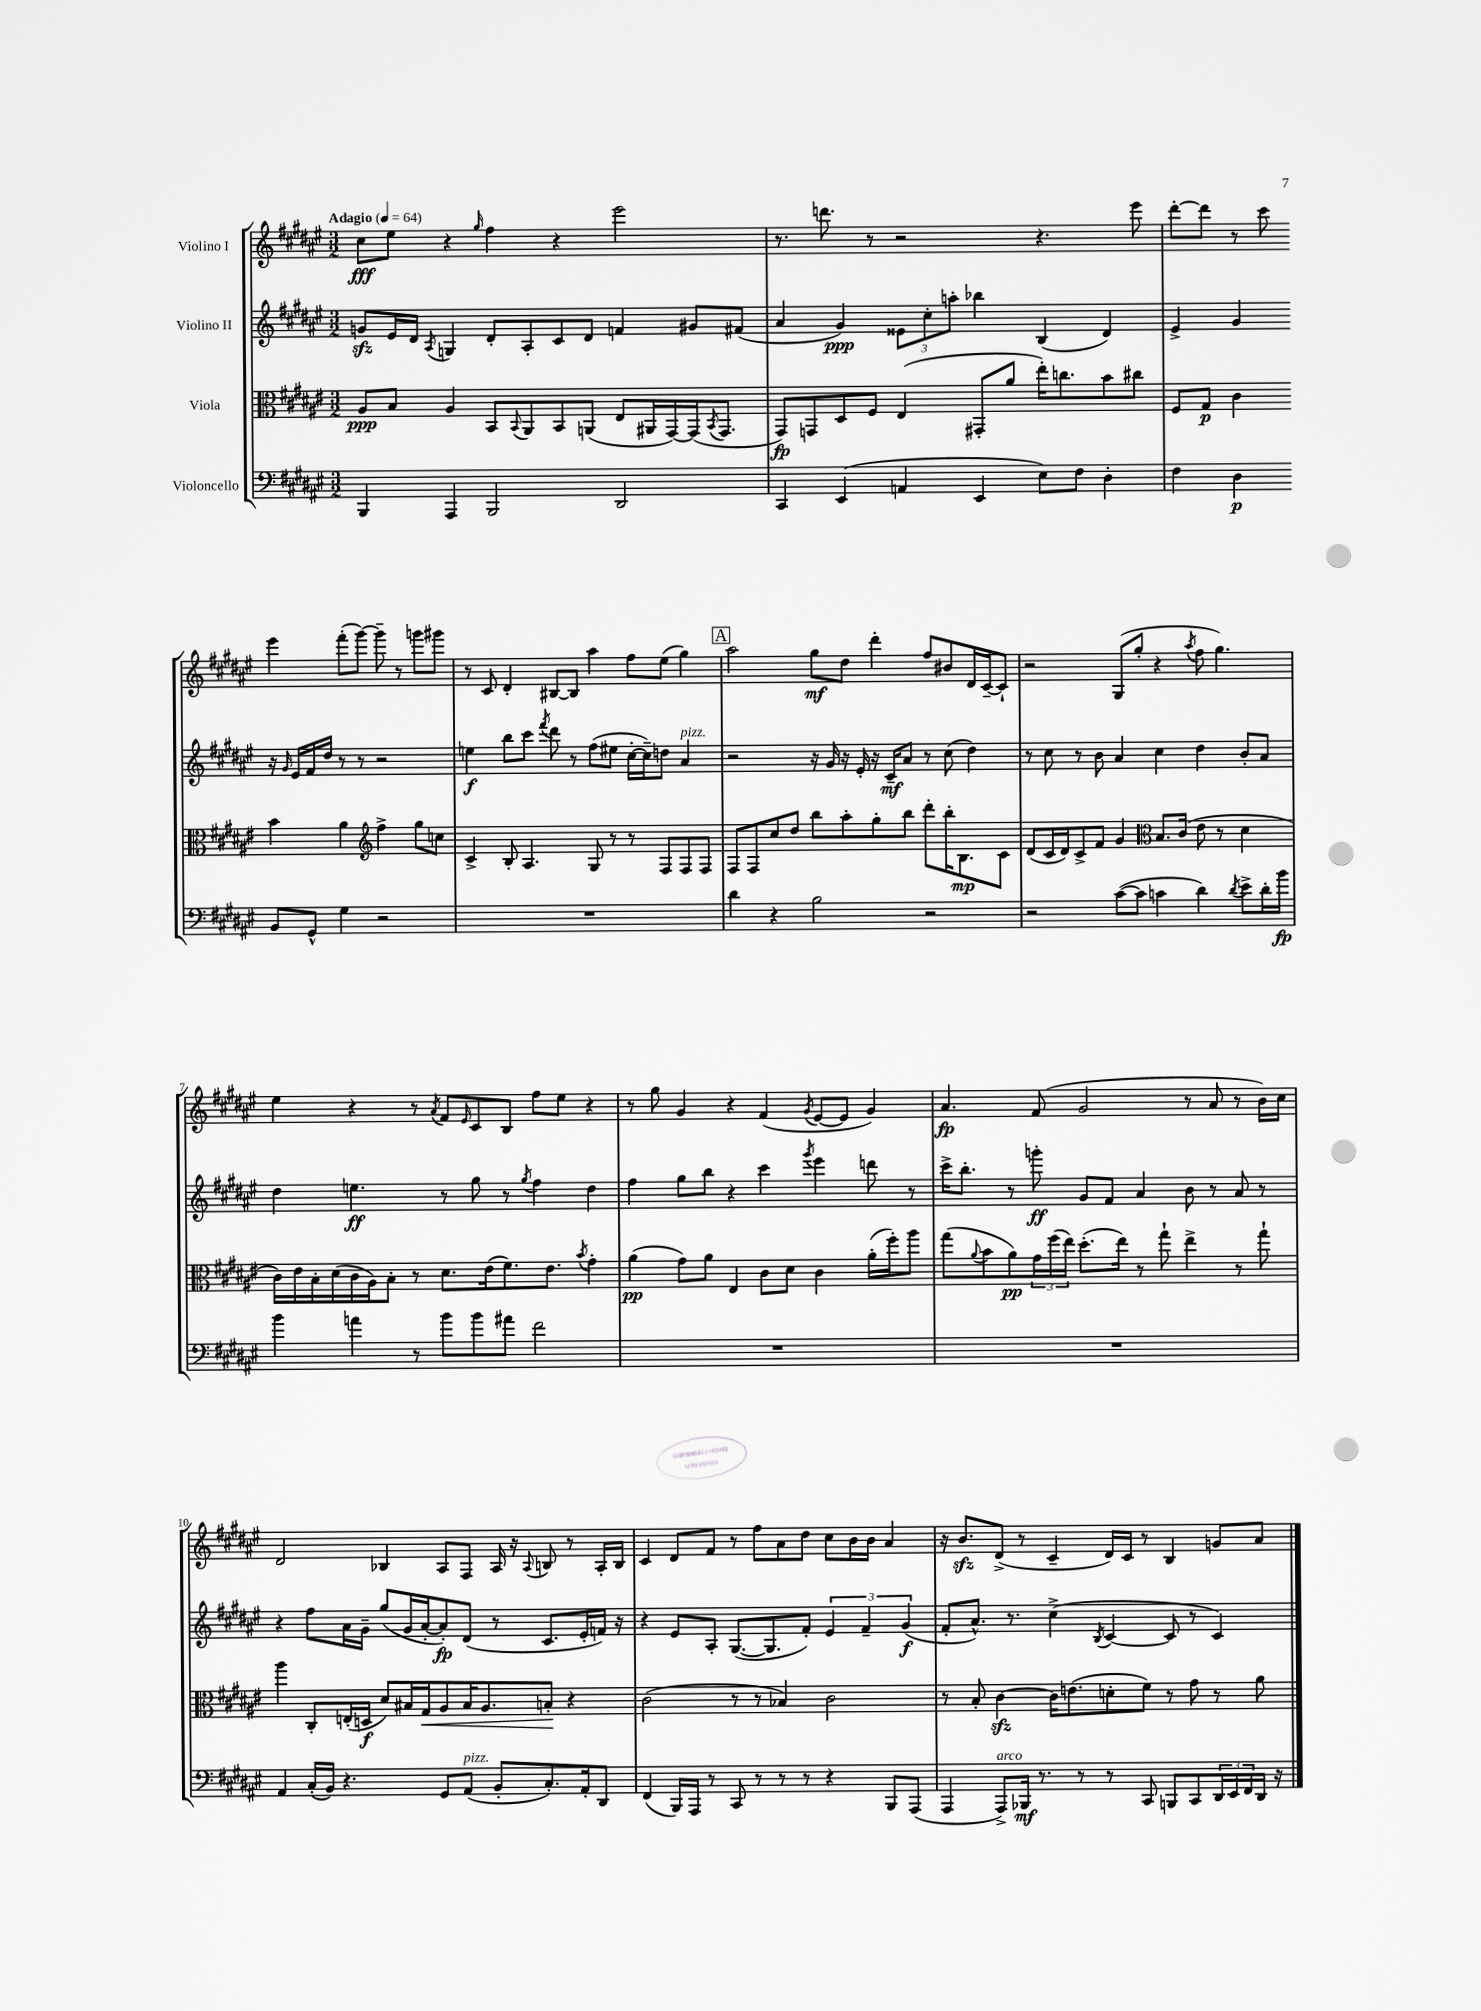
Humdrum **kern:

**kern	**dynam	**kern	**dynam	**kern	**dynam	**kern	**dynam
*part4	*part4	*part3	*part3	*part2	*part2	*part1	*part1
*staff4	*staff4	*staff3	*staff3	*staff2	*staff2	*staff1	*staff1
*I"Violoncello	*	*I"Viola	*	*I"Violino II	*	*I"Violino I	*
*clefF4	*	*clefC3	*	*clefG2	*	*clefG2	*
*k[f#c#g#d#a#e#]	*	*k[f#c#g#d#a#e#]	*	*k[f#c#g#d#a#e#]	*	*k[f#c#g#d#a#e#]	*
*M3/2	*	*M3/2	*	*M3/2	*	*M3/2	*
*MM64	*	*MM64	*	*MM64	*	*MM64	*
=1	=1	=1	=1	=1	=1	=1	=1
!	!	!	!	!	!	!LO:TX:a:B:t=Adagio	!
4BBB/	.	8A#/L	ppp	8gnzz/L	.	8cc#\L	fff
.	.	8B/J	.	16e#/L	.	8ee#\J	.
.	.	.	.	16d#/JJ	.	.	.
.	.	.	.	8qA#/	.	.	.
4AAA#/	.	4A#/	.	4Gn/	.	4r	.
.	.	.	.	.	.	16qqgg#/	.
2BBB/	.	8BB/L	.	8d#'/L	.	4ff#\	.
.	.	8qqBB/	.	.	.	.	.
.	.	8AA#/	.	8A#'/	.	.	.
.	.	8BB/	.	8c#/	.	4r	.
.	.	(8AAn/J	.	8d#/J	.	.	.
2DD#/	.	8E#/L	.	4fn/	.	2eee#\	.
.	.	16AA#X/L	.	.	.	.	.
.	.	[16GG#/)	.	.	.	.	.
.	.	(16GG#/J]	.	8g#X/L	.	.	.
.	.	8qBB/	.	.	.	.	.
.	.	8.GG#/J	.	.	.	.	.
.	.	.	.	(8f#X/J	.	.	.
=2	=2	=2	=2	=2	=2	=2	=2
4CC#/	.	8GG#/L)	fp	4a#/	.	8.r	.
.	.	8GGn/	.	.	.	.	.
.	.	.	.	.	.	8.dddn\	.
(4EE#/	.	8D#/	.	4g#/)	ppp	.	.
.	.	8F#/J	.	.	.	8r	.
4AAn/	.	(4E#/	.	12e##X\L	.	2r	.
.	.	.	.	12cc#'\	.	.	.
.	.	.	.	12aan'\J	.	.	.
4EE#/	.	8GG#X'/L	.	4bb-X\	.	.	.
.	.	8a#/J	.	.	.	.	.
8E#\L)	.	16ee#'\KL)	.	(4B/	.	4.r	.
.	.	8.ccn\	.	.	.	.	.
8F#\J	.	.	.	.	.	.	.
4D#'\	.	8b\	.	4d#/)	.	.	.
.	.	8cc#X\J	.	.	.	8eee#\	.
=3	=3	=3	=3	=3	=3	=3	=3
4F#\	.	8F#/L	.	4e#^/	.	[8ddd#'\L	.
.	.	8G#/J	p	.	.	8ddd#\J]	.
4D#\	p	4c#\	.	4g#/	.	8r	.
.	.	.	.	.	.	8ccc#\	.
8BB/L	.	4b\	.	16r	.	4eee#\	.
.	.	.	.	16qqg#/	.	.	.
.	.	.	.	16e#/LL	.	.	.
8GG#^^/J	.	.	.	16f#/	.	.	.
.	.	.	.	16dd#/JJ	.	.	.
4G#\	.	4a#\	.	8r	.	(8fff#'\L	.
.	.	.	.	8r	.	[8ggg#\J)	.
*	*	*clefG2	*	*	*	*	*
2r	.	4ff#^\	.	2r	.	8ggg#~\]	.
.	.	.	.	.	.	8r	.
.	.	8gg#\L	.	.	.	8gggn\L	.
.	.	8ccn\J	.	.	.	8ggg#X\J	.
!!LO:LB:g=z
=4	=4	=4	=4	=4	=4	=4	=4
1.r	.	4c#^/	.	4een\	f	8r	.
.	.	.	.	.	.	8c#/	.
.	.	8B'/	.	8bb\L	.	4d#'/	.
.	.	4.A#/	.	8ccc#\J	.	.	.
.	.	.	.	8qfff#/	.	.	.
.	.	.	.	8ddd#\	.	[8B#X/L	.
.	.	.	.	8r	.	8B#/J]	.
.	.	8G#/	.	(8ff#\L	.	4aa#\	.
.	.	8r	.	8ee#X\J	.	.	.
.	.	8r	.	[16cc#'\LL	.	8ff#\L	.
.	.	.	.	16cc#~\J])	.	.	.
.	.	8F#/L	.	8ddn\J	.	(8ee#\J	.
!	!	!	!	!LO:TX:a:i:t=pizz.	!	!	!
.	.	8F#/	.	4a#/	.	4gg#\)	.
.	.	8F#/J	.	.	.	.	.
!!LO:REH:place=s1:t=A
=5	=5	=5	=5	=5	=5	=5	=5
4d#\	.	8F#/L	.	2r	.	2aa#\	.
.	.	8F#/	.	.	.	.	.
4r	.	8cc#/	.	.	.	.	.
.	.	8dd#/J	.	.	.	.	.
2B\	.	8bb\L	.	16r	.	8gg#\L	mf
.	.	.	.	16g#/	.	.	.
.	.	8aa#'\	.	16r	.	8dd#\J	.
.	.	.	.	16e#'/	.	.	.
.	.	8gg#'\	.	16r	.	4ddd#'\	.
.	.	.	.	16c#~/KL	mf	.	.
.	.	8bb\J	.	8a#/J	.	.	.
2r	.	8ddd#'\L	.	8r	.	8ff#/L	.
.	.	16bb'\K	.	(8cc#\	.	8b#X/	.
.	.	8.B\	mp	.	.	.	.
.	.	.	.	4dd#\)	.	16d#/L	.
.	.	.	.	.	.	[16c#~/J	.
.	.	8c#\J	.	.	.	8c#`/J]	.
=6	=6	=6	=6	=6	=6	=6	=6
2r	.	(8d#/L	.	8r	.	2r	.
.	.	16c#/L	.	8cc#\	.	.	.
.	.	16d#/J)	.	.	.	.	.
.	.	8c#^/	.	8r	.	.	.
.	.	8f#/J	.	8b\	.	.	.
([8c#\L	.	4g#/	.	4a#/	.	(8G#/L	.
8c#\J]	.	.	.	.	.	8gg#'/J	.
*	*	*clefC3	*	*	*	*	*
4cn\	.	8.B/L	.	4cc#\	.	4r	.
.	.	(16c#/Jk	.	.	.	.	.
.	.	.	.	.	.	8qaa#/	.
4d#\)	.	8e#\	.	4dd#\	.	8ff#\	.
.	.	8r	.	.	.	4.gg#\)	.
8qd#/	.	.	.	.	.	.	.
8e#^\L	.	4d#\	.	8b'/L	.	.	.
16d#'\L	.	.	.	8a#/J	.	.	.
16b\JJ	fp	.	.	.	.	.	.
!!LO:LB:g=z
=7	=7	=7	=7	=7	=7	=7	=7
4b\	.	16c#\LL)	.	4dd#\	.	4ee#\	.
.	.	16e#\	.	.	.	.	.
.	.	16B'\	.	.	.	.	.
.	.	(16d#\	.	.	.	.	.
4an\	.	16c#\	.	4.een\	ff	4r	.
.	.	16A#\J)	.	.	.	.	.
.	.	8B'\J	.	.	.	.	.
8r	.	8r	.	.	.	8r	.
.	.	.	.	.	.	8qa#/	.
8b\L	.	8.d#\L	.	8r	.	8f#/L	.
.	.	.	.	.	.	16qqe#/	.
8b\	.	.	.	8gg#\	.	8c#/	.
.	.	(16e#\k	.	.	.	.	.
8a#X\J	.	8.f#\)	.	8r	.	8B/J	.
.	.	.	.	8qgg#/	.	.	.
2f#\	.	.	.	4ff#\	.	8ff#\L	.
.	.	8.e#\J	.	.	.	.	.
.	.	.	.	.	.	8ee#\J	.
.	.	8qb/	.	.	.	.	.
.	.	4g#'\	.	4dd#\	.	4r	.
=8	=8	=8	=8	=8	=8	=8	=8
1.r	.	(4a#\	pp	4ff#\	.	8r	.
.	.	.	.	.	.	8gg#\	.
.	.	8g#\L)	.	8gg#\L	.	4g#/	.
.	.	8a#\J	.	8bb\J	.	.	.
.	.	4E#/	.	4r	.	4r	.
.	.	8c#\L	.	4ccc#\	.	(4f#/	.
.	.	8d#\J	.	.	.	.	.
.	.	.	.	8qggg#/	.	8qg#/	.
.	.	4c#\	.	4eee#\	.	[8e#/L	.
.	.	.	.	.	.	8e#/J]	.
.	.	(16a#'\LL	.	8dddn\	.	4g#/)	.
.	.	16ff#'\J)	.	.	.	.	.
.	.	8aa#\J	.	8r	.	.	.
=9	=9	=9	=9	=9	=9	=9	=9
1.r	.	(8gg#\L	.	16ccc#^\KL	.	4.a#/	fp
.	.	.	.	8.bb'\J	.	.	.
.	.	8qqa#/	.	.	.	.	.
.	.	8b\	.	.	.	.	.
.	.	8a#\)	pp	8r	.	.	.
.	.	24g#\L	.	8gggn'\	ff	(8f#/	.
.	.	(24ff#\	.	.	.	.	.
.	.	24ee#\JJ)	.	.	.	.	.
.	.	(8.dd#'\L	.	8g#/L	.	2g#/	.
.	.	.	.	8f#/J	.	.	.
.	.	16ee#\Jk)	.	.	.	.	.
.	.	8r	.	4a#/	.	.	.
.	.	8gg#`\	.	.	.	.	.
.	.	4ee#^\	.	8b\	.	8r	.
.	.	.	.	8r	.	8a#/	.
.	.	8r	.	8a#/	.	8r	.
.	.	8gg#`\	.	8r	.	16b\LL)	.
.	.	.	.	.	.	16cc#\JJ	.
!!LO:LB:g=z
=10	=10	=10	=10	=10	=10	=10	=10
4AA#/	.	4aa#\	.	4r	.	2d#/	.
(16C#'/LL	.	8C#'/L	.	8ff#\L	.	.	.
16BB/JJ)	.	.	.	.	.	.	.
4.r	.	(16En'/L	.	16a#\L	.	.	.
.	.	16Dn/JJ	f	16g#~\JJ	.	.	.
.	.	8d#/L)	.	(8gg#/L	.	4B-X/	.
.	.	16B#X/L	.	16g#/L	.	.	.
!	!	!	!LO:HP:b	!	!	!	!
.	.	16G#/J	<	[16a#'/J	.	.	.
8GG#/L	.	8A#/	.	8a#'/])	fp	8A#/L	.
!LO:TX:a:i:t=pizz.	!	!	!	!	!	!	!
(8AA#/J	.	16B#/K	.	(8d#/J	.	8F#/J	.
.	.	8.A#/	.	.	.	.	.
8BB'/L	.	.	.	8r	.	16A#/	.
.	.	.	.	.	.	16r	.
.	.	.	.	.	.	8qqA#/	.
8.C#'/)	.	8Bn'/J	.	8.c#/L	.	8Bn/	.
.	.	4r	[	.	.	8r	.
16AA#'/k	.	.	.	16e#'/L	.	.	.
8DD#/J	.	.	.	16fn/JJ)	.	16A#'/LL	.
.	.	.	.	16r	.	16B/JJ	.
=11	=11	=11	=11	=11	=11	=11	=11
(4FF#/	.	(2c#\	.	4r	.	4c#/	.
16BBB/LL)	.	.	.	8e#/L	.	8d#/L	.
16AAA#/JJ	.	.	.	.	.	.	.
8r	.	.	.	8A#'/J	.	8f#/J	.
8CC#/	.	8r	.	([8.G#/L	.	8r	.
8r	.	8r	.	.	.	8ff#\L	.
.	.	.	.	8.G#/]	.	.	.
8r	.	4B-X/)	.	.	.	8a#\	.
8r	.	.	.	8f#'/J)	.	8dd#\J	.
4r	.	2c#\	.	6e#/	.	8cc#\L	.
.	.	.	.	.	.	16b\L	.
.	.	.	.	6f#~/	.	.	.
.	.	.	.	.	.	16b\JJ	.
8BBB/L	.	.	.	.	.	4a#/	.
.	.	.	.	(6g#/	f	.	.
(8AAA#/J	.	.	.	.	.	.	.
=12	=12	=12	=12	=12	=12	=12	=12
4AAA#/	.	8r	.	8f#'/L	.	16r	.
.	.	.	.	.	.	8.bzz/L	.
.	.	8B'/	.	8.a#^^/J)	.	.	.
!LO:TX:a:i:t=arco	!	!	!	!	!	!	!
8AAA#^/L)	.	[4c#zz\	.	.	.	(8d#^/J	.
.	.	.	.	8.r	.	.	.
16BBB-X/Jk	mf	.	.	.	.	8r	.
8.r	.	.	.	.	.	.	.
.	.	16c#\KL]	.	(4cc#^\	.	4c#~/	.
.	.	(8.en\	.	.	.	.	.
8r	.	.	.	.	.	.	.
.	.	.	.	8qB/	.	.	.
8r	.	8dn'\	.	[4c#/	.	16d#/LL)	.
.	.	.	.	.	.	16c#/JJ	.
8CC#/	.	8f#\J)	.	.	.	8r	.
8BBBn/L	.	8r	.	8c#/]	.	4B/	.
8CC#/	.	8g#\	.	8r	.	.	.
24DD#/L	.	8r	.	4c#/)	.	8gn/L	.
24EE#/	.	.	.	.	.	.	.
24FF#/	.	.	.	.	.	.	.
16DD#/JJ	.	8a#\	.	.	.	8a#/J	.
16r	.	.	.	.	.	.	.
==	==	==	==	==	==	==	==
*-	*-	*-	*-	*-	*-	*-	*-
